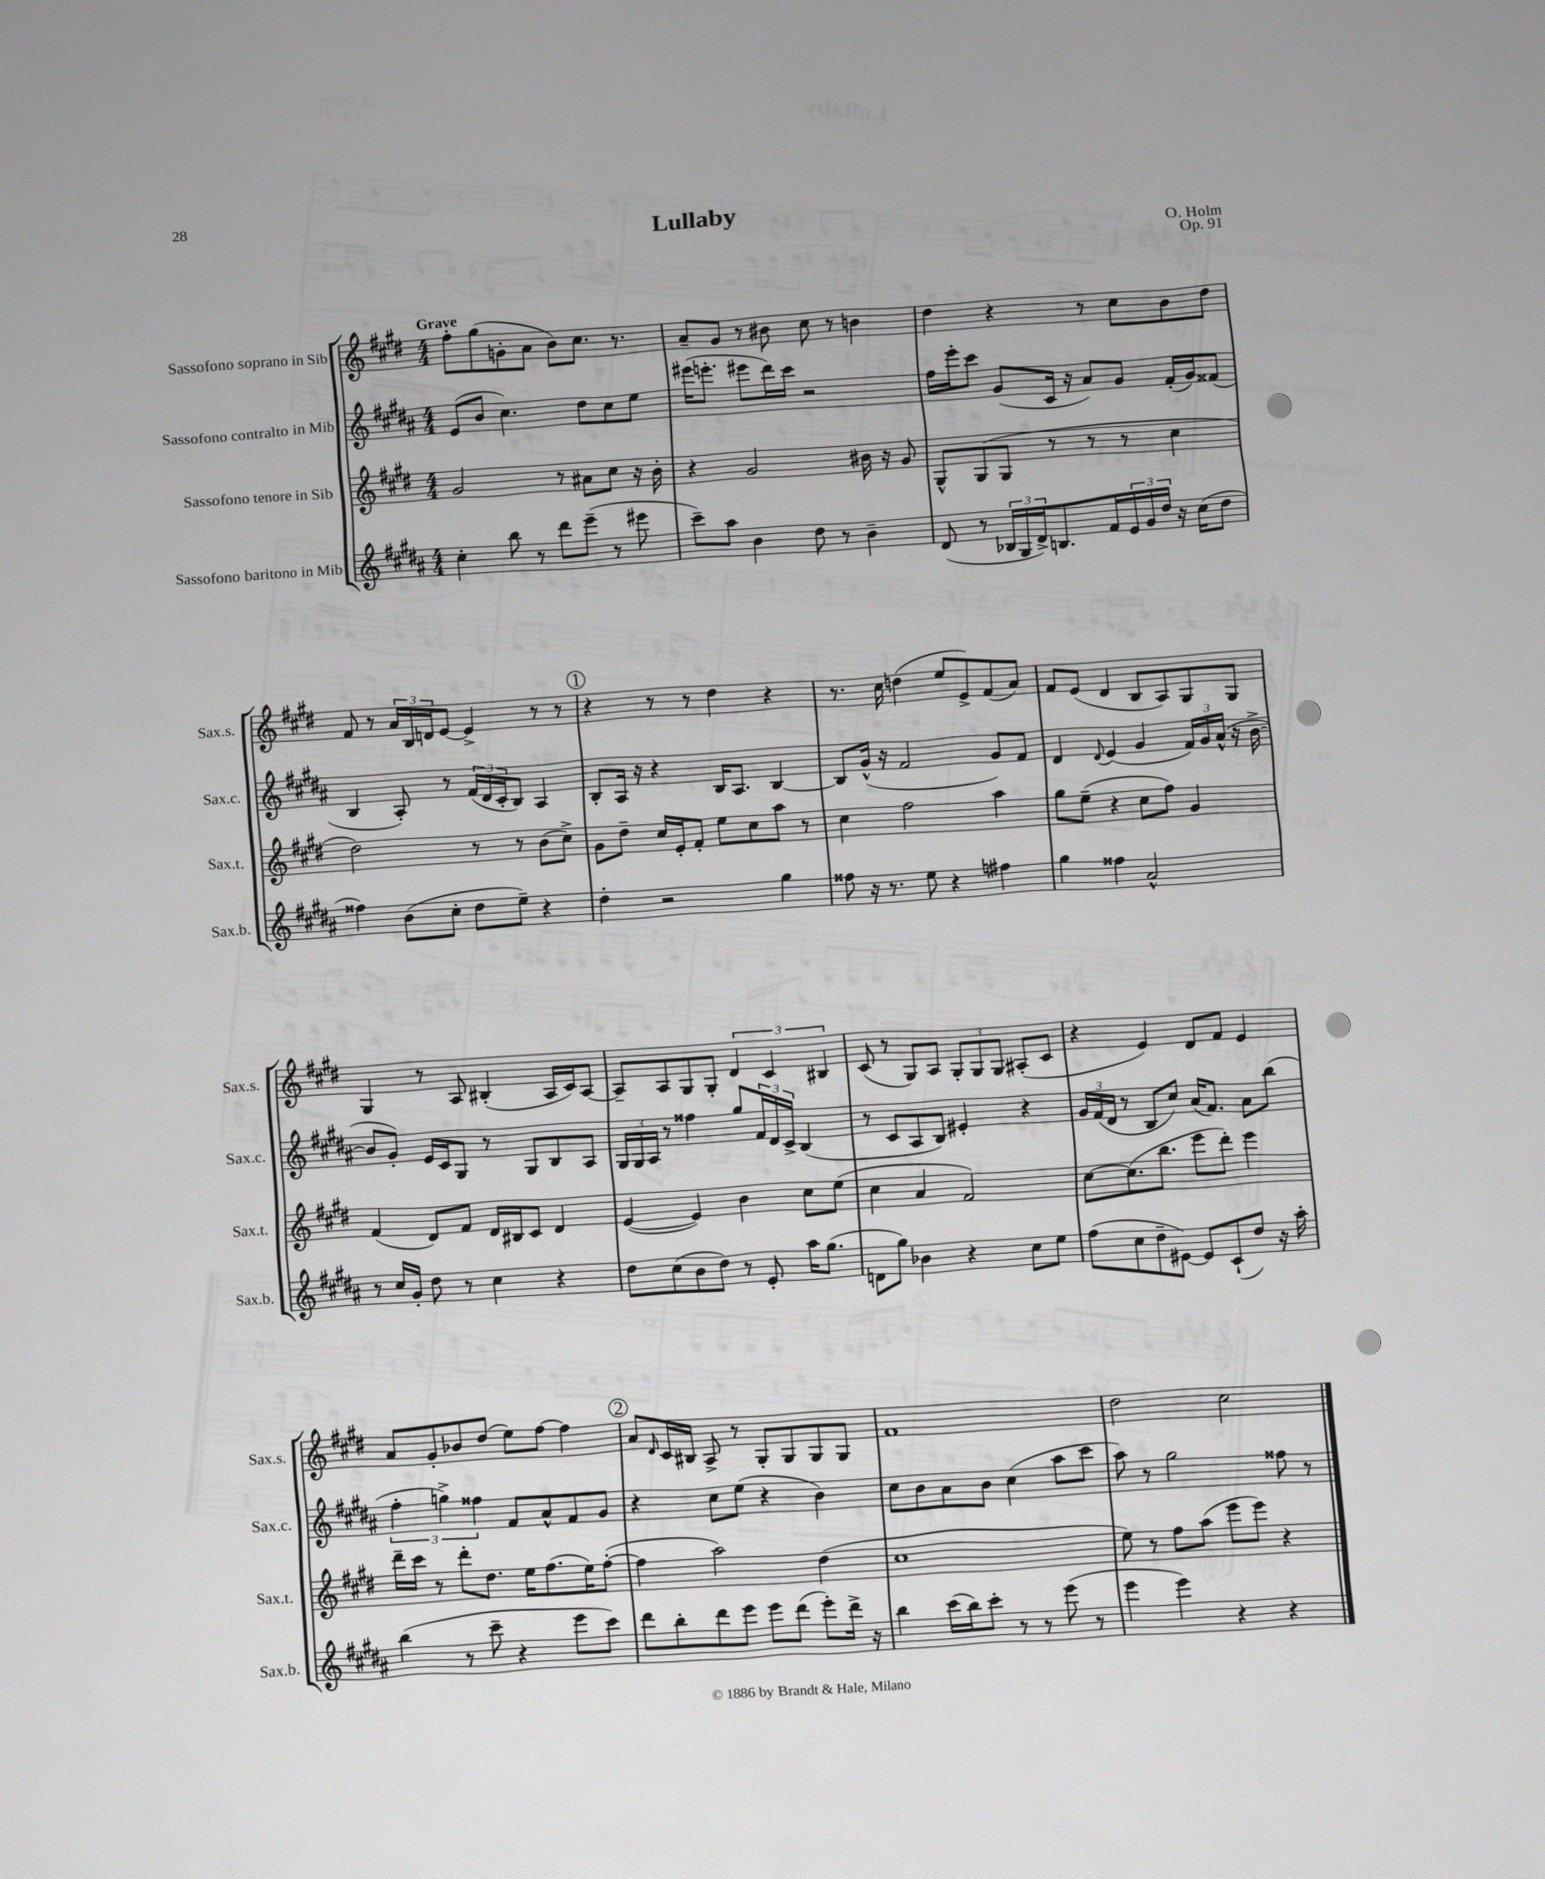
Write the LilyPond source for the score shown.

\header { title = "Lullaby" composer = "O. Holm" opus = "Op. 91" }
<<
\new StaffGroup <<
\new Staff = "s0" \with { instrumentName = "Sassofono soprano in Sib" shortInstrumentName = "Sax.s." } {
    \clef treble \key e \major \numericTimeSignature \time 4/4 \tempo "Grave"
    fis''8-. gis''8( g'8-. a'8 b'8) cis''8. r8. |
    a'8-- gis'8 r8 bis'8 cis''8 r8 b'4 |
    dis''4 r4 r8 cis''8 b'8 dis''8 |
    fis'8 r8 \tuplet 3/2 { a'16 b16 d'16 } e'8~ e'4-> r8 r8 |
    \mark \markup { \circle "1" } r4 r8 r8 dis''4 r4 |
    r8. cis''16 d''4( e''8 e'8->) fis'8( a'8) |
    fis'8 e'8( dis'4 b8 a8) gis8 gis8 |
    gis4 r8 a8 bis4-.( a16 cis'16) a8~ |
    a8-- a8 gis8 gis8-. \tuplet 3/2 { dis'4 cis'4 bis4 } |
    cis'8( r8 gis8) a8 \tuplet 3/2 { gis8-. gis8 gis8 } ais8-.( cis'8 |
    r4 e'4) dis'8 fis'8 e'4 |
    a'8 gis'8-. bes'8 dis''8( e''8) fis''8~ fis''4 |
    \mark \markup { \circle "2" } a'8 \grace { dis'16 } cis'16 bis16 a8-> r8 gis8-. gis8 gis8 gis8 |
    fis'1 |
    dis''2 cis''2 \bar "|." |
}
\new Staff = "s1" \with { instrumentName = "Sassofono contralto in Mib" shortInstrumentName = "Sax.c." } {
    \clef treble \key b \major \numericTimeSignature \time 4/4
    e'8( b'8 cis''4.) dis''8 cis''8 e''8 |
    eis'''16( e'''8.-. eis'''8 dis'''16) cis'''16 r2 |
    fis''16 e'''16-. cis'''8 gis'8( cis'16 r16 ais'8) gis'8 fis'16-.( gis'16) fisis'8( |
    b4 ais8-.) r8 \tuplet 3/2 { fis'16( dis'16 cis'16-. } b8) ais4 |
    \mark \markup { \circle "1" } b8-. ais16 r16 r4 b16 ais8. b4~ |
    b8 gis'16-^( r16 fis'2 gis'8) fis'8 |
    dis'4 \appoggiatura { dis'8 } e'4( gis'4 \tuplet 3/2 { fis'16) gis'16 ais'16-^( } r16 b'16~-> |
    b'8 gis'8-.) e'16 cis'16 gis8 r8 gis8 b8 ais8 |
    \tuplet 3/2 { gis16 gis16 ais16 } r8 fisis''4 gis''8 \tuplet 3/2 { fis'16 dis'16 cis'16-> } b4( |
    r8 cis'8 ais8 b8) eis'4-. r4 |
    \tuplet 3/2 { gis'16 fis'16( dis'16 } r8 b8 cis''8) ais'16( fis'8.) ais'8 b''8( |
    \tuplet 3/2 { fis''4-. g''4->) fisis''4 } fis'8 ais'8-^ fis'8 gis'8 |
    \mark \markup { \circle "2" } r4 cis''8 e''8( r4 b'4) |
    cis''8 b'8 ais'8 b'8 cis''4( ais''8 cis'''8 |
    ais''8) r8 gis''2 fisis''8 r8 \bar "|." |
}
\new Staff = "s2" \with { instrumentName = "Sassofono tenore in Sib" shortInstrumentName = "Sax.t." } {
    \clef treble \key e \major \numericTimeSignature \time 4/4
    gis'2 r8 ais'8 cis''8 r16 b'16-. |
    r4 gis'2 bis'16 r16 gis'8 |
    gis8-^ gis8( gis8 r8 r8 r8 cis''4 |
    dis''2) r8 r8 b'8( cis''8->) |
    \mark \markup { \circle "1" } gis'8 dis''8-- cis''16 e'16-. fis'8-. e''8 cis''8 a''8 r8 |
    cis''4 fis''2 a''4 |
    gis''8 e''8--( r4 cis''8 fis''8) gis'4 |
    fis'4( dis'8) fis'8 dis'16 bis16 cis'8 dis'4 |
    e'4~( e'4) b'4 cis''8 e''8( |
    cis''4 a'4 fis'2) |
    cis''8~ cis''8.( b''8. e'''8 dis'''8-.) e'''4 |
    dis'''16-- cis'''16 r8 dis'''8-. dis''8. e''16 fis''8.( e''16) fis''8~-.( |
    \mark \markup { \circle "2" } fis''4 a''2) dis''4( |
    cis''1 |
    e''8) r8 fis''8 a''8( e'''8 e'''8) r4 \bar "|." |
}
\new Staff = "s3" \with { instrumentName = "Sassofono baritono in Mib" shortInstrumentName = "Sax.b." } {
    \clef treble \key b \major \numericTimeSignature \time 4/4
    cis''4-. b''8 r8 dis'''8 e'''8--( r8 eis'''8 |
    cis'''8--) ais''8 b'4 dis''8 r8 b'4-- |
    dis'8( r8 \tuplet 3/2 { bes16 gis16 dis'16->) } b8. fis'16 \tuplet 3/2 { e'16 gis'16 dis''16 } r16 cis''16( dis''8 |
    fisis''4) b'8( cis''8-. dis''8 e''8--) r4 |
    \mark \markup { \circle "1" } dis''4-. r2 gis''4 |
    fisis''8 r16 r8. e''8 r4 fis''4 |
    gis''4 fisis''4 ais'2-^ |
    r8 cis''16 gis'16-. dis''8 r8 cis''4 r4 |
    dis''8 cis''8( b'8 dis''8) r8 e'8-. ais''16 gis''8.( |
    d'8 gis''8) bes'4 r4 cis''8 e''8 |
    fis''8( cis''8 dis''8-- eis'8~) eis'8 cis'8-!( dis''8) r16 ais''16-. |
    b''4( r8 cis'''8-- r4 e'''8 cis'''8) |
    \mark \markup { \circle "2" } dis'''8 b''8-. dis'''8 e'''8 e'''8 dis'''8( e'''8-.) dis'''16-> r16 |
    b''4 cis'''16( b''16) cis'''8-. r8 r8 e'''8( r8 |
    e'''4 e'''4) r4 r4 \bar "|." |
}
>>
>>
\layout { \context { \Score \remove "Bar_number_engraver" } }
